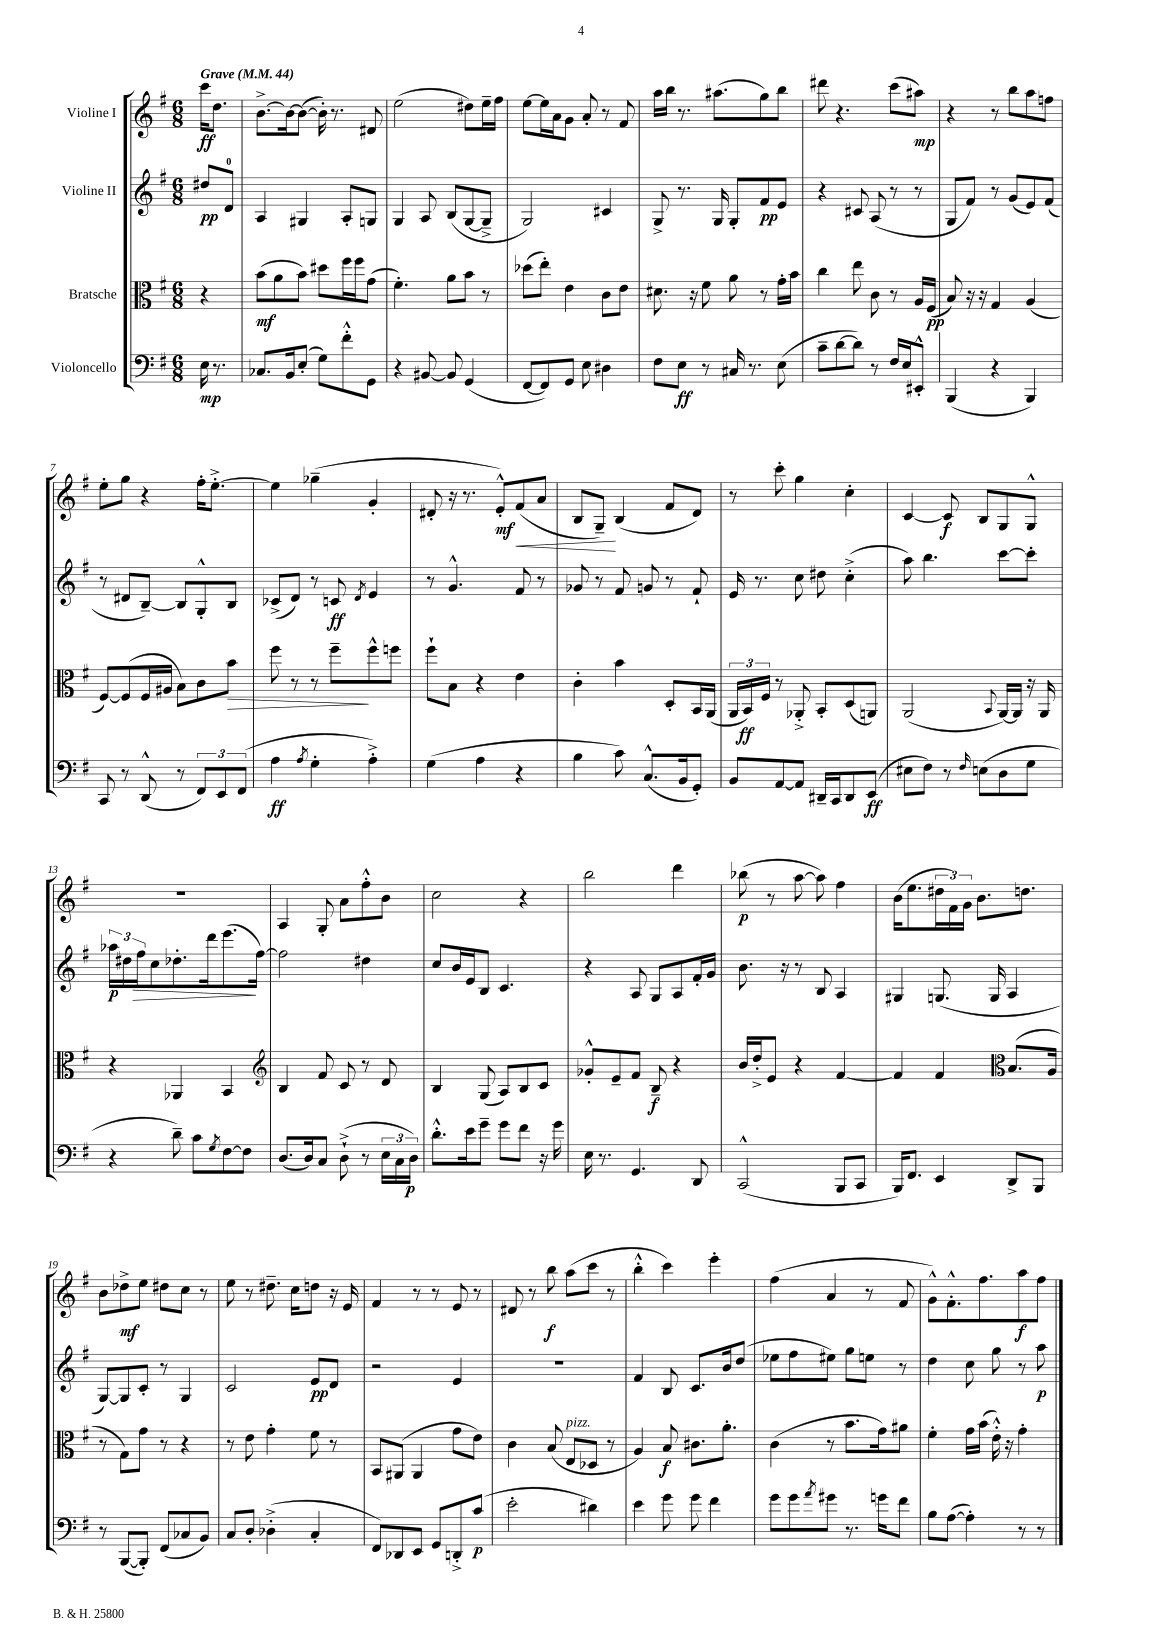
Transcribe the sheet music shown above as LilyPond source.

<<
\new StaffGroup <<
\new Staff = "s0" \with { instrumentName = "Violine I" } {
    \clef treble \key g \major \numericTimeSignature \time 6/8 \partial 4 \tempo "Grave" 4 = 44
    c'''16\ff d''8. |
    b'8.~-> b'16~ b'8~( b'16-.) r8. dis'8 |
    e''2( dis''8) e''16-- fis''16 |
    e''8~ e''16 a'16 g'8 a'8-. r8 fis'8 |
    a''16 b''16 r8. ais''8.( g''8) b''8 |
    dis'''8 r4. c'''8( ais''8\mp) |
    r4 r8 b''8 a''8 f''8 |
    e''8-. g''8 r4 fis''16-. e''8.~-.-> |
    e''4 ges''4--( g'4-. |
    dis'8-. r16 r8. e'8-.-^\mf) fis'8\<( a'8 |
    b8 g8--\!) b4( fis'8 d'8) |
    r8 c'''8-. g''4 c''4-. |
    c'4~ c'8\f b8 g8 g8-^ |
    R2. |
    a4 g8-. a'8 fis''8-.-^ b'8 |
    c''2 r4 |
    b''2 d'''4 |
    bes''8\p( r8 a''8~ a''8) fis''4 |
    b'16( e''8. \tuplet 3/2 { dis''16 fis'16) g'16 } b'8. d''8. |
    b'8 des''8->\mf e''8 dis''8 c''8 r8 |
    e''8 r8 dis''8.-- c''16 d''8 r16 e'16 |
    fis'4 r8 r8 e'8 r8 |
    dis'8 r8 b''8\f a''8( c'''8 r8 |
    b''4-.-^ c'''4) e'''4-. |
    fis''4( a'4 r8 fis'8 |
    g'8-^) fis'8.-.-^ fis''8. a''8\f fis''8 \bar "|." |
}
\new Staff = "s1" \with { instrumentName = "Violine II" } {
    \clef treble \key g \major \numericTimeSignature \time 6/8 \partial 4
    dis''8\pp d'8-0 |
    a4 gis4 a8-. g8 |
    g4 a8 b8( g8~ g8---> |
    g2) cis'4 |
    g8-> r8. g16 g8-. fis'8\pp e'8 |
    r4 cis'8 a8( r8 r8 |
    g8 fis'8) r8 g'8( e'8) fis'8( |
    r8 dis'8 b8~--) b8 g8-.-^ b8 |
    ces'8->( d'8) r8 c'8\ff \acciaccatura { d'8 } e'4 |
    r8 g'4.-^ fis'8 r8 |
    ges'8 r8 fis'8 g'8 r8 fis'8-! |
    e'16 r8. c''8 dis''8 c''4-.->( |
    a''8) b''4. c'''8~ c'''8-. |
    \tuplet 3/2 { aes''16\p dis''16 fis''16\> } c''8 des''8.-. d'''16 e'''8.\!( fis''16~) |
    fis''2 dis''4 |
    c''8 b'16 e'16 b8 c'4. |
    r4 a8 g8 a8 fis'16-. g'16 |
    b'8. r16 r8 b8 a4 |
    gis4 g8.( g16 a4 |
    g8~) g8 c'8-. r8 g4 |
    c'2 e'8\pp d'8 |
    r2 e'4 |
    R2. |
    fis'4 b8 c'8. b'16 d''8( |
    ees''8 fis''8 eis''8) g''8 e''8 r8 |
    d''4 c''8 g''8 r8 a''8\p \bar "|." |
}
\new Staff = "s2" \with { instrumentName = "Bratsche" } {
    \clef alto \key g \major \numericTimeSignature \time 6/8 \partial 4
    r4 |
    b'8\mf( a'8 b'8) dis''8 fis''16 fis''16 g'8( |
    fis'4.-.) a'8 b'8 r8 |
    des''8( e''8-.) e'4 c'8 e'8 |
    dis'8. r16 fis'8 a'8 r8 g'16-. b'16 |
    c''4 e''8 c'8 r8 a16 fis16\pp( |
    b8) r16 r16 g4 a4( |
    fis8~) fis8( fis16 ais16 b8) c'8 b'8\> |
    fis''8 r8 r8 fis''8--\! fis''8-^ f''8 |
    fis''8-! b8 r4 e'4 |
    c'4-. b'4 d8-. b,16 a,16( |
    \tuplet 3/2 { a,16 b,16\ff) fis16 } r8 aes,8-.-> b,8-. d8( a,8) |
    a,2( \appoggiatura { b,8 } a,16~) a,16 r16 a,16 |
    r4 aes,4 b,4 |
    \clef treble b4 fis'8 c'8 r8 d'8 |
    b4 g8( a8) b8 c'8 |
    ges'8-.-^ e'8-- fis'8 b8--\f r4 |
    b'16 d''16-.-> e'8 r4 fis'4~ |
    fis'4 fis'4 \clef alto b8.( a16 |
    r8 g8) g'8 r8 r4 |
    r8 e'8 g'4-. fis'8 r8 |
    b,8 ais,8( ais,4 g'8 e'8) |
    c'4 b8( e8^\markup { \italic "pizz." } des8 r8 |
    a4) b8\f cis'8. a'8.-. |
    c'4( r8 b'8. g'16) ais'8 |
    fis'4-. g'16 b'16( e'16-.-^) r16 g'4-. \bar "|." |
}
\new Staff = "s3" \with { instrumentName = "Violoncello" } {
    \clef bass \key g \major \numericTimeSignature \time 6/8 \partial 4
    e16\mp r8. |
    ces8. b,16 e8-.( g8) fis'8-.-^ g,8 |
    r4 bis,8~ bis,8 g,4( |
    fis,8~ fis,8) g,8 e8 dis4 |
    fis8 e8\ff r8 cis16 r8. e8( |
    c'8-- d'8~ d'8) r8 fis16 e16 eis,8-.-^ |
    b,,4( r4 b,,4) |
    c,8 r8 d,8-^( r8 \tuplet 3/2 { fis,8) e,8 fis,8( } |
    a4\ff \acciaccatura { a8 } g4-. a4-.->) |
    g4( a4 r4 |
    b4 c'8) c8.-^( b,16 g,8-.) |
    b,8 a,8~ a,8 dis,16-- c,16 dis,8 e,8\ff( |
    eis8 fis8) r8 \grace { fis16 } e8( d8 g8 |
    r4 d'8--) c'8 \acciaccatura { g8 } fis8~ fis8 |
    d8.( d16) c8 d8-!->( r8 \tuplet 3/2 { e16 c16 d16\p) } |
    d'8.-.-^ e'16 g'8-- g'8 fis'8 r16 g'16 |
    e16 r8. g,4. d,8 |
    c,2-^( b,,8 c,8 |
    b,,16) fis,8. e,4 d,8-> b,,8 |
    r8 b,,8~( b,,8-.) fis,8( ces8 b,8) |
    c8 d8-. des4-.->( c4-. |
    fis,8) des,8 e,8 g,8 d,8-.-> c'8\p( |
    e'2-. dis'4) |
    e'4 g'8 g'8 fis'4 |
    g'8 g'8 \acciaccatura { a'8 } gis'8 r8. g'16 fis'8 |
    b8 a8~( a4-.) r8 r8 \bar "|." |
}
>>
>>
